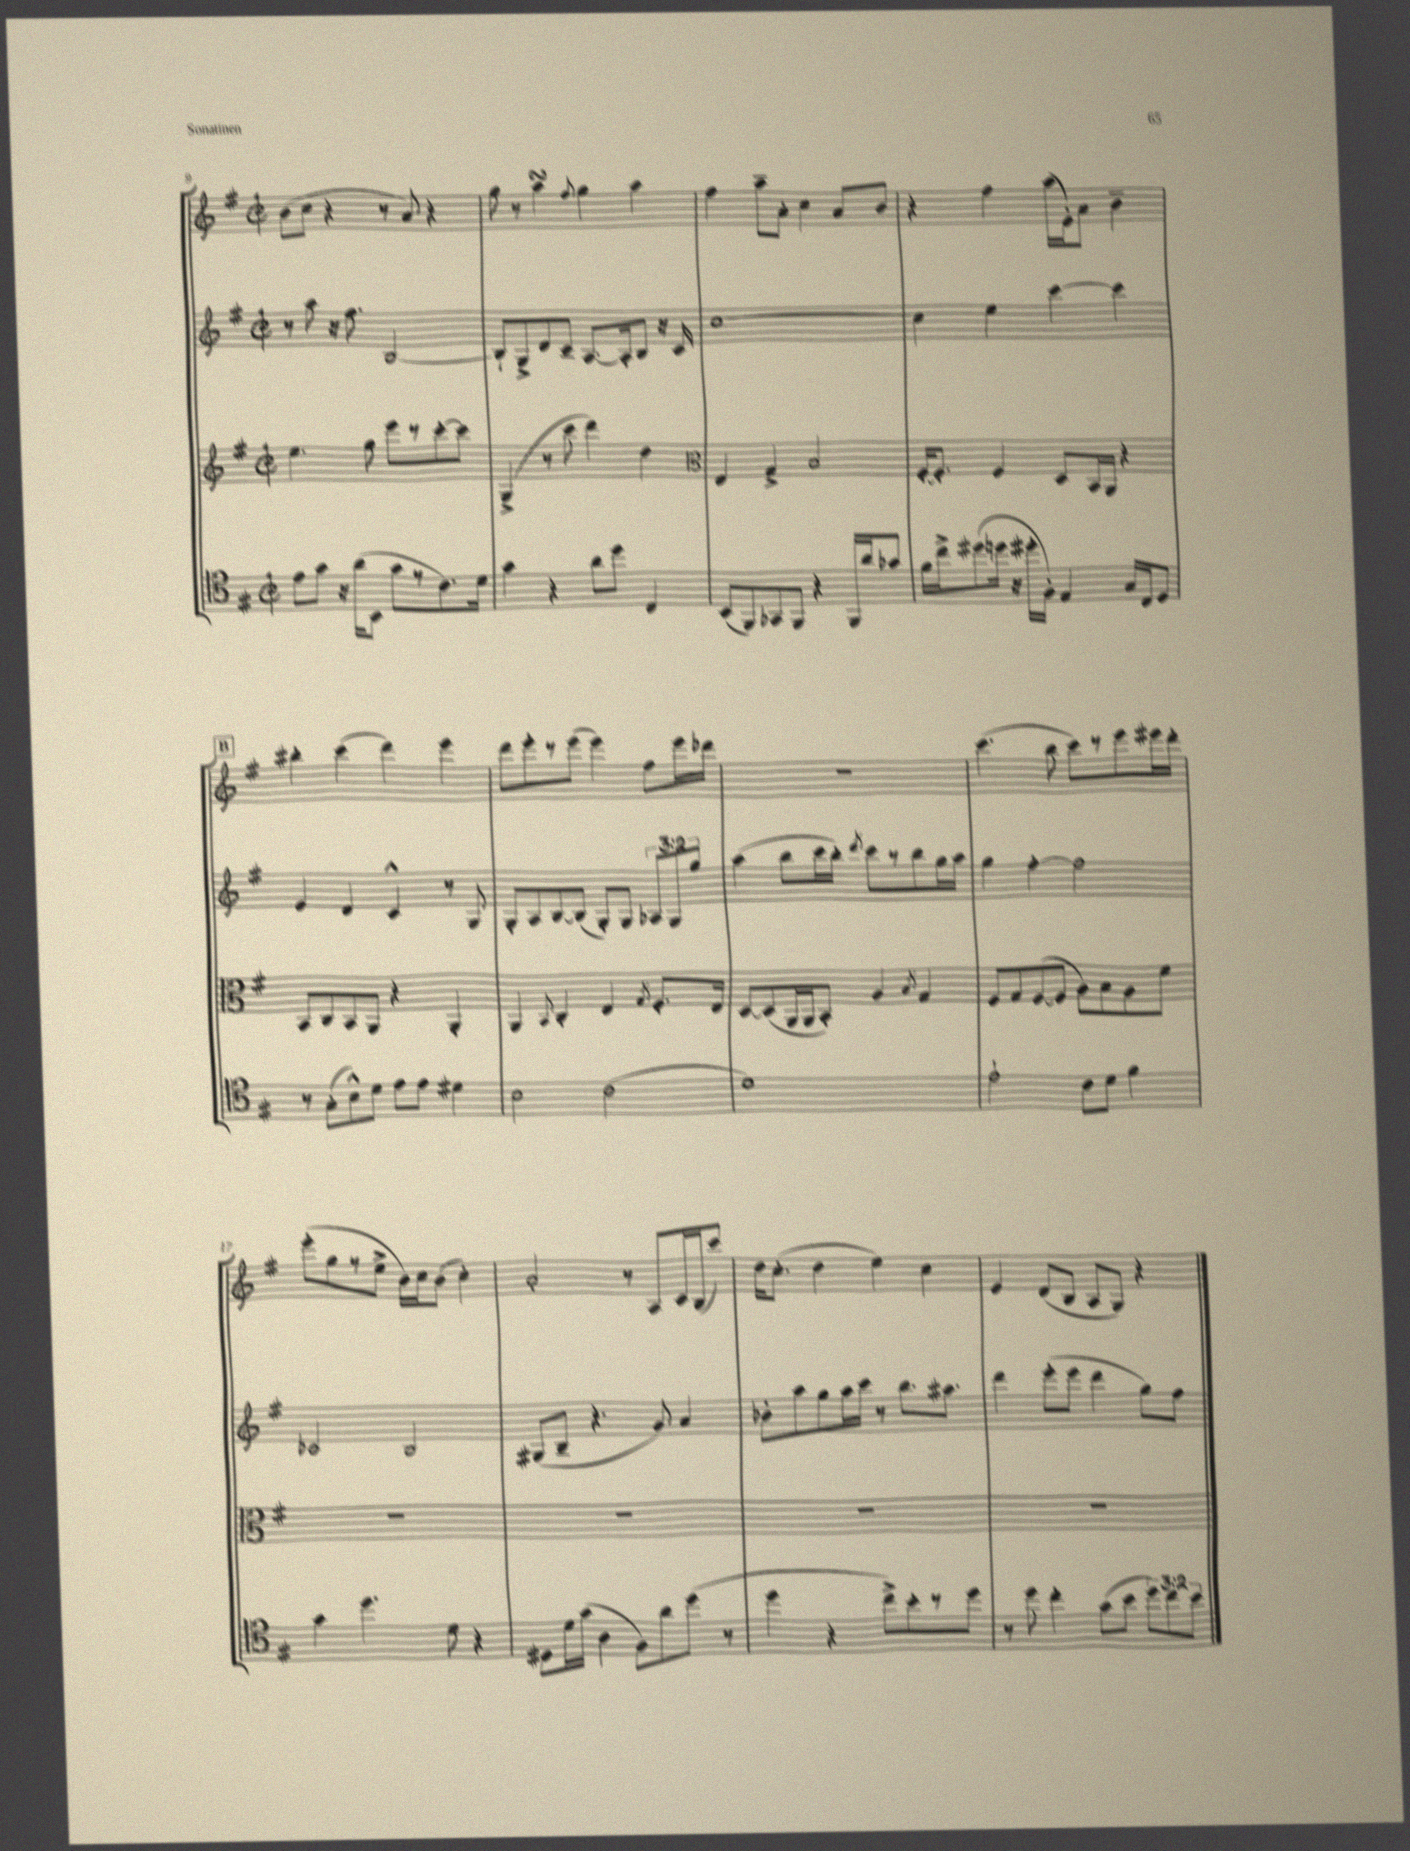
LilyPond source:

<<
\new StaffGroup <<
\new Staff = "s0" {
    \clef treble \key g \major \defaultTimeSignature \time 2/2
    \autoBeamOff b'8[( c''8] r4 r8 a'8) r4 |
    g''8 r8 a''4\turn \appoggiatura { fis''8 } g''4 a''4 |
    fis''4 a''8[-- a'8]-. c''4 a'8[ b'8] |
    r4 fis''4 a''16[( e'16-.) a'8] b'4-- |
    \mark \markup { \box "B" } bis''4-. c'''4( d'''4) e'''4 |
    d'''8[ e'''8-. r8 e'''8]( e'''4) fis''8[ e'''16 des'''16] |
    r1 |
    c'''4.( b''8 c'''8[) r8 e'''8 eis'''16 d'''16]-. |
    e'''8[-.( g''8 r8 e''8]-> b'16[) c''16 b'8]( c''4-.) |
    a'2-. r8 a8[ c'16 b16( c'''8]) |
    d''16[ c''8.]-.( d''4 e''4) c''4 |
    e'4 d'8[( b8] a8[ g8]) r4 \bar "|." |
}
\new Staff = "s1" {
    \clef treble \key g \major \defaultTimeSignature \time 2/2 \override Staff.TupletNumber.text = #tuplet-number::calc-fraction-text
    \autoBeamOff r8 a''8 r16 fis''8. b2~ |
    b8[-! g8-> d'8 c'8]-- a8.[~ a16-. b8] r16 c'16 |
    c''1~ |
    c''4 e''4 c'''4~ c'''4 |
    \mark \markup { \box "B" } e'4 d'4 c'4-^ r8 g8 |
    g8[-. a8 b8~ b8]( g8[-.) g8] \tuplet 3/2 { aes8[ g8 g''8] } |
    a''4( b''8[ c'''16 b''16]-.) \acciaccatura { d'''8 } c'''8[ r8 b''8 g''16 a''16] |
    g''4 fis''4~-. fis''2 |
    ces'2 b2 |
    gis8[( b8]-- r4. g'8) a'4 |
    bes'8[-. a''8 g''8 a''16 c'''16] r8 b''8.[ ais''8.] |
    d'''4 e'''8[-.( e'''8] d'''4 g''8[) fis''8] \bar "|." |
}
\new Staff = "s2" {
    \clef treble \key g \major \defaultTimeSignature \time 2/2
    \autoBeamOff e''4. g''8 e'''8[ r8 c'''8~-. c'''8] |
    g4->( r8 c'''8 d'''4) d''4 |
    \clef alto e4 g4-> b2 |
    fis16[~-. fis8.]-. fis4 d8[ b,16 a,16] r4 |
    \mark \markup { \box "B" } b,8[ c8 b,8 a,8] r4 a,4-. |
    a,4 \appoggiatura { b,8 } c4-. e4 \acciaccatura { g8 } fis8.[-. e16] |
    d8[~ d8( a,16 a,16 b,8]-.) a4 \acciaccatura { b8 } g4 |
    fis8[ g8 fis8~( fis8] a8[) b8 a8 fis'8] |
    r1 |
    R1 |
    R1 |
    R1 \bar "|." |
}
\new Staff = "s3" {
    \clef tenor \key g \major \defaultTimeSignature \time 2/2 \override Staff.TupletNumber.text = #tuplet-number::calc-fraction-text
    \autoBeamOff e'8[ g'8] r16 a'16[( b,8] g'8[ r8 c'8.) d'16] |
    g'4 r4 a'8[ d''8] c4 |
    b,8[( fis,8) ges,8 fis,8] r4 fis,16[ a'16 ges'8] |
    fis'16[ c''16-> dis''8( d''16] r16 dis''16[-. fis16]-.) e4 g16[ c16 d8] |
    \mark \markup { \box "B" } r8 g8[-.( b8-^) d'8] e'8[ e'8] dis'4 |
    b2 c'2( |
    d'1) |
    e'2-! c'8[ d'8] fis'4 |
    g'4 d''4. d'8 r4 |
    dis8[ d'16 g'16]( a4 fis8[) a'8 d''8]( r8 |
    d''4 r4 c''8[->) b'8-. r8 d''8] |
    r8 d''8 c''4-. g'8[( b'8] \tuplet 3/2 { d''8[) c''8 b'8] } \bar "|." |
}
>>
>>
\layout { \context { \Score currentBarNumber = #9 } }
